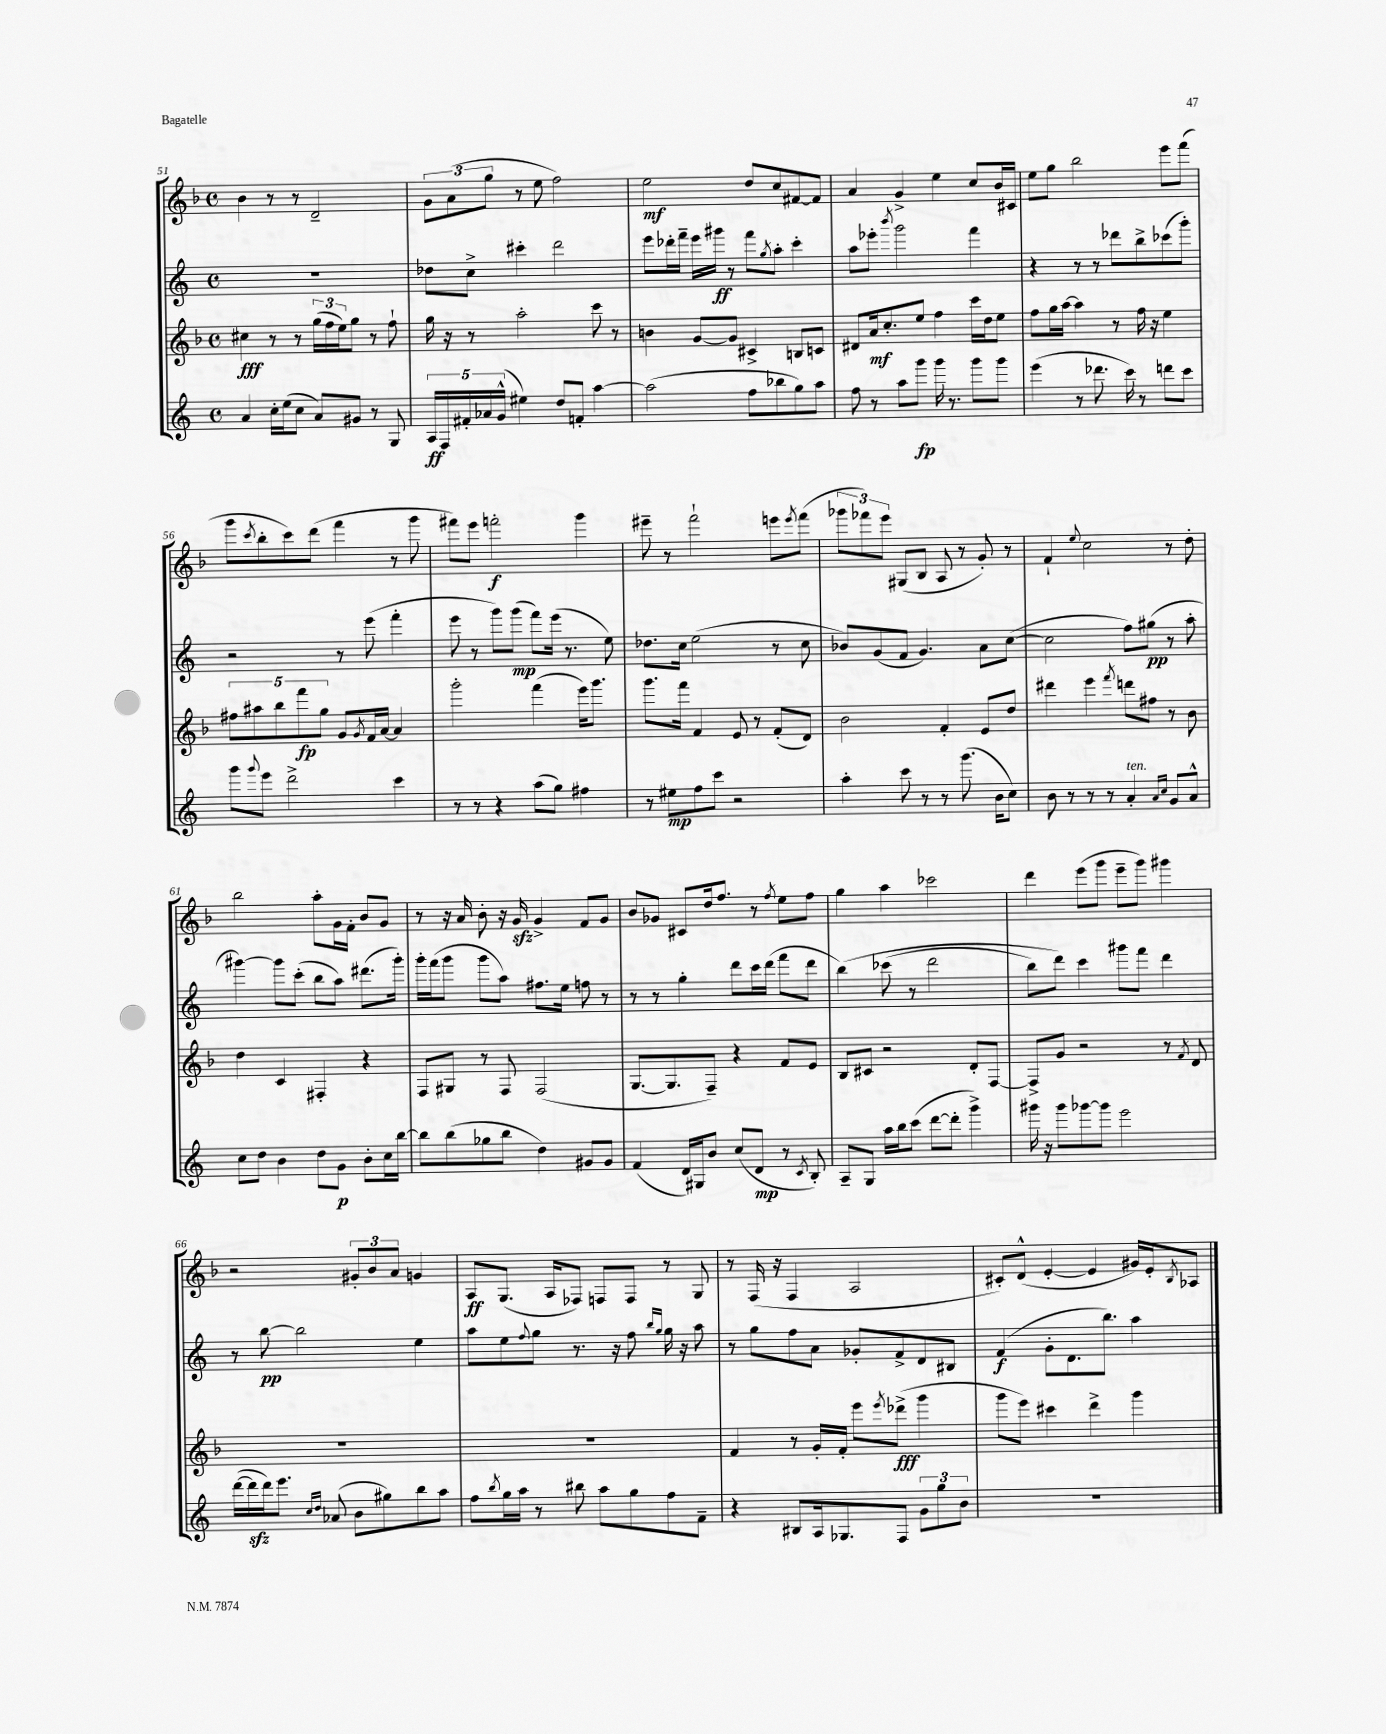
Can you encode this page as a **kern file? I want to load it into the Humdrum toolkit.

**kern	**dynam	**kern	**dynam	**kern	**dynam	**kern	**dynam
*part4	*part4	*part3	*part3	*part2	*part2	*part1	*part1
*staff4	*staff4	*staff3	*staff3	*staff2	*staff2	*staff1	*staff1
*clefG2	*	*clefG2	*	*clefG2	*	*clefG2	*
*k[]	*	*k[b-]	*	*k[]	*	*k[b-]	*
*M4/4	*	*M4/4	*	*M4/4	*	*M4/4	*
*met(c)	*	*met(c)	*	*met(c)	*	*met(c)	*
=51	=51	=51	=51	=51	=51	=51	=51
4a/	.	4cc#X\	fff	1r	.	4b-\	.
16cc'\LL	.	8r	.	.	.	8r	.
(16ee\J	.	.	.	.	.	.	.
8cc\J	.	8r	.	.	.	8r	.
8a/L)	.	(24gg\LL	.	.	.	2d~/	.
.	.	24ff\	.	.	.	.	.
.	.	24ee\J)	.	.	.	.	.
8g#X/J	.	8gg\J	.	.	.	.	.
8r	.	8r	.	.	.	.	.
8G/	.	8ff`\	.	.	.	.	.
=52	=52	=52	=52	=52	=52	=52	=52
20A/LL	ff	16gg\	.	8dd-X\L	.	12g\L	.
20F/	.	.	.	.	.	.	.
.	.	16r	.	.	.	.	.
.	.	.	.	.	.	(12a\	.
20f#X'/	.	.	.	.	.	.	.
.	.	8r	.	8cc^\J	.	.	.
20a-X/	.	.	.	.	.	.	.
.	.	.	.	.	.	12gg\J	.
(20g^^/JJ	.	.	.	.	.	.	.
4ee#X\)	.	2aa'\	.	4ccc#X'\	.	8r	.
.	.	.	.	.	.	8ee\	.
8dd/L	.	.	.	2ddd\	.	2ff\)	.
8fn'/J	.	.	.	.	.	.	.
[4aa\	.	8ccc\	.	.	.	.	.
.	.	8r	.	.	.	.	.
=53	=53	=53	=53	=53	=53	=53	=53
(2aa\]	.	4bn\	.	8eee\L	.	2ee\	mf
.	.	.	.	16ddd-X'\L	.	.	.
.	.	.	.	16fff~\JJ	.	.	.
.	.	[8g/L	.	16eee\LL	.	.	.
.	.	.	.	16ggg#X\JJ	ff	.	.
.	.	8g/J]	.	8r	.	.	.
8ff\L	.	4c#X^/	.	8fff\L	.	8dd/L	.
.	.	.	.	8qgg/	.	.	.
8bb-X\	.	.	.	8aa'\J	.	8cc/	.
8gg\)	.	8Bn/L	.	4ccc'\	.	[8f#X/	.
8aa\J	.	8cn/J	.	.	.	8f#/J]	.
=54	=54	=54	=54	=54	=54	=54	=54
8ff\	.	8d#X/L	.	8aa\L	.	4a/	.
8r	.	16a/k	mf	8eee-X'\J	.	.	.
.	.	8.cc'/	.	.	.	.	.
.	.	.	.	8qbbb/	.	.	.
8aa\L	.	.	.	2ggg\	.	4g^/	.
8ggg\J	fp	8ee/J	.	.	.	.	.
16ggg\	.	4ff\	.	.	.	4ee\	.
8.r	.	.	.	.	.	.	.
8ggg\L	.	16ccc\LL	.	4fff\	.	8cc/L	.
.	.	16dd\J	.	.	.	.	.
8ggg\J	.	8ee\J	.	.	.	16b-/L	.
.	.	.	.	.	.	16c#X/JJ	.
=55	=55	=55	=55	=55	=55	=55	=55
(4eee\	.	8ff\L	.	4r	.	8ee\L	.
.	.	16gg\L	.	.	.	8gg\J	.
.	.	[16aa\JJ	.	.	.	.	.
8r	.	4aa\]	.	8r	.	2bb-\	.
8.ddd-X\	.	.	.	8r	.	.	.
.	.	8r	.	8ddd-X\L	.	.	.
16ccc\)	.	.	.	.	.	.	.
8r	.	16ff\	.	8bb^\	.	.	.
.	.	16r	.	.	.	.	.
8dddn\L	.	4ee\	.	(8ccc-X\	.	8eee\L	.
8ccc\J	.	.	.	8ggg'\J)	.	(8fff\J	.
!!LO:LB:g=z
=56	=56	=56	=56	=56	=56	=56	=56
8ggg\L	.	10ff#X\L	.	2r	.	8ggg\L	.
.	.	10aa#X\	.	.	.	.	.
8qqggg/	.	.	.	.	.	8qccc/	.
8eee\J	.	.	.	.	.	8bb-'\	.
.	.	10bb-\	.	.	.	.	.
2ddd^\	.	.	.	.	.	8ccc\)	.
.	.	10fff\	fp	.	.	.	.
.	.	.	.	.	.	(8ddd\J	.
.	.	10gg\J	.	.	.	.	.
.	.	8g/L	.	8r	.	4fff\	.
.	.	8qg/	.	.	.	.	.
.	.	16f/L	.	(8eee\	.	.	.
.	.	[16a/JJ	.	.	.	.	.
4ccc\	.	4a/]	.	4fff'\	.	8r	.
.	.	.	.	.	.	8ggg\	.
=57	=57	=57	=57	=57	=57	=57	=57
8r	.	2ggg'\	.	8eee\	.	8fff#X\L)	.
8r	.	.	.	8r	.	8eee\J	.
4r	.	.	.	8ggg\L)	.	2fffn'\	f
.	.	.	.	(8ggg\J	mp	.	.
(8aa\L	.	(4fff\	.	8fff\L)	.	.	.
8gg\J)	.	.	.	(16eee\Jk	.	.	.
.	.	.	.	8.r	.	.	.
4ff#X\	.	16eee\KL)	.	.	.	4ggg\	.
.	.	8.ggg\J	.	.	.	.	.
.	.	.	.	8ee\)	.	.	.
=58	=58	=58	=58	=58	=58	=58	=58
8r	.	8.ggg\L	.	8.dd-X\L	.	8eee#X~\	.
8ee#X\L	mp	.	.	.	.	8r	.
.	.	16fff\Jk	.	16cc\Jk	.	.	.
8ff\	.	4f/	.	(2ee\	.	2fff`\	.
8ccc\J	.	.	.	.	.	.	.
2r	.	8e/	.	.	.	.	.
.	.	8r	.	.	.	.	.
.	.	(8f'/L	.	8r	.	8eeen\L	.
.	.	.	.	.	.	8qeee/	.
.	.	8d/J)	.	8cc\	.	(8fff\J	.
=59	=59	=59	=59	=59	=59	=59	=59
4aa'\	.	2b-\	.	8b-X/L)	.	12ggg-X\L	.
.	.	.	.	.	.	12fff-X\)	.
.	.	.	.	(8g/	.	.	.
.	.	.	.	.	.	12eee\J	.
8ccc\	.	.	.	8f/J	.	(8G#X/L	.
8r	.	.	.	4.g/)	.	8B-/J	.
8r	.	4f'/	.	.	.	8A/	.
(8.ggg\	.	.	.	.	.	8r	.
.	.	8e/L	.	8a\L	.	8g'/)	.
16b\KL	.	.	.	.	.	.	.
8cc\J)	.	8dd/J	.	([8cc\J	.	8r	.
=60	=60	=60	=60	=60	=60	=60	=60
8b\	.	4ddd#X\	.	2cc\]	.	4f`/	.
8r	.	.	.	.	.	.	.
.	.	.	.	.	.	8qqee/	.
8r	.	4eee\	.	.	.	2cc\	.
8r	.	.	.	.	.	.	.
.	.	8qfff/	.	.	.	.	.
!LO:TX:a:i:t=ten.	!	!	!	!	!	!	!
4a'/	.	8dddn\L	.	8ff\L)	.	.	.
.	.	8ff#X\J	.	(8gg#X\J	pp	.	.
16qqa/LL	.	.	.	.	.	.	.
16qqcc/JJ	.	.	.	.	.	.	.
8g/L	.	8r	.	8r	.	8r	.
8a^^/J	.	8b-\	.	8aa'\	.	8dd'\	.
!!LO:LB:g=z
=61	=61	=61	=61	=61	=61	=61	=61
8cc\L	.	4dd\	.	[4ggg#X\)	.	2bb-\	.
8dd\J	.	.	.	.	.	.	.
4b\	.	4c/	.	8ggg#\L]	.	.	.
.	.	.	.	(8ccc'\J	.	.	.
8dd\L	.	4F#X'/	.	8bb\L	.	8aa'\L	.
8g\J	p	.	.	8aa\J)	.	16g\L	.
.	.	.	.	.	.	16f'\JJ	.
8b'\L	.	4r	.	(8.ddd#X\L	.	8b-/L	.
16cc\L	.	.	.	.	.	8g/J	.
[16bb\JJ	.	.	.	16ggg#'\Jk)	.	.	.
=62	=62	=62	=62	=62	=62	=62	=62
8bb\L]	.	8F/L	.	16ggg'\LL	.	8r	.
.	.	.	.	(16fff\J	.	.	.
(8bb\	.	8G#X/J	.	8ggg\J	.	16r	.
.	.	.	.	.	.	16a/	.
8gg-X\	.	8r	.	8ggg\L	.	8b-'\	.
8bb\J	.	8F/	.	8aa\J)	.	16r	.
.	.	.	.	.	.	16gzz/	.
4dd\)	.	(2F/	.	8.ff#X\L	.	4g^/	.
.	.	.	.	16ee\Jk	.	.	.
8g#X/L	.	.	.	8ffn\	.	8f/L	.
8g#/J	.	.	.	8r	.	8g/J	.
=63	=63	=63	=63	=63	=63	=63	=63
(4f/	.	[8.G/L	.	8r	.	8b-/L	.
.	.	.	.	8r	.	8g-X/J	.
.	.	8.G/]	.	.	.	.	.
16d/LL)	.	.	.	4gg'\	.	8c#X/L	.
16G#X/J	.	.	.	.	.	.	.
8b/J	.	8F~/J)	.	.	.	16dd/k	.
.	.	.	.	.	.	8.ff/J	.
(8cc/L	.	4r	.	8ddd\L	.	.	.
8d/J	mp	.	.	16ccc\L	.	8r	.
.	.	.	.	(16ddd\JJ	.	.	.
.	.	.	.	.	.	8qff/	.
8r	.	8f/L	.	8fff\L	.	8ee\L	.
8qc/	.	.	.	.	.	.	.
8B'/)	.	8e/J	.	8ddd\J	.	8ff\J	.
=64	=64	=64	=64	=64	=64	=64	=64
8A~/L	.	8B-/L	.	(4bb\)	.	4gg\	.
8G/J	.	8c#X/J	.	.	.	.	.
16aa\LL	.	2r	.	(8ccc-X\	.	4aa\	.
16bb\J	.	.	.	.	.	.	.
(8ccc\J	.	.	.	8r	.	.	.
[8ddd\L	.	.	.	2ddd\	.	2ccc-X\	.
8ddd'\J]	.	.	.	.	.	.	.
4ggg^\)	.	8d'/L	.	.	.	.	.
.	.	[8F/J	.	.	.	.	.
=65	=65	=65	=65	=65	=65	=65	=65
16ggg#X\	.	8F^/L]	.	8bb\L)	.	4ddd\	.
16r	.	.	.	.	.	.	.
8ggg#\L	.	8g/J	.	8ddd\J)	.	.	.
[8ggg-X\	.	2r	.	4ccc\	.	(8eee\L	.
8ggg-\J]	.	.	.	.	.	8ggg\J	.
2eee\	.	.	.	8ggg#X\L	.	8eee~\L	.
.	.	.	.	8fff\J	.	8ggg\J)	.
.	.	8r	.	4ddd\	.	4ggg#X\	.
.	.	8qf/	.	.	.	.	.
.	.	8d/	.	.	.	.	.
!!LO:LB:g=z
=66	=66	=66	=66	=66	=66	=66	=66
([16ddd\LL	.	1r	.	8r	.	2r	.
16dddzz\]	.	.	.	.	.	.	.
16ddd\J)	.	.	.	[8bb\	pp	.	.
8.eee\J	.	.	.	.	.	.	.
.	.	.	.	2bb\]	.	.	.
16qqcc/LL	.	.	.	.	.	.	.
16qqdd/JJ	.	.	.	.	.	.	.
(8a-X/	.	.	.	.	.	.	.
8b\L	.	.	.	.	.	12g#X'/L	.
.	.	.	.	.	.	12b-/	.
8gg#X\)	.	.	.	.	.	.	.
.	.	.	.	.	.	12a/J	.
8bb\	.	.	.	4ee\	.	4gn/	.
8aa\J	.	.	.	.	.	.	.
=67	=67	=67	=67	=67	=67	=67	=67
8ff\L	.	1r	.	8aa\L	.	8A/L	ff
8qbb/	.	.	.	.	.	.	.
16gg\L	.	.	.	8ee\	.	(8.G/J	.
16aa\JJ	.	.	.	.	.	.	.
.	.	.	.	8qqff/	.	.	.
8r	.	.	.	8gg\J	.	.	.
.	.	.	.	.	.	16A/KL	.
8bb#X\	.	.	.	8.r	.	8F-X/J)	.
8aa\L	.	.	.	.	.	8Fn/L	.
.	.	.	.	16r	.	.	.
8gg\	.	.	.	8ff\	.	8F/J	.
.	.	.	.	16qqbb/LL	.	.	.
.	.	.	.	16qqgg/JJ	.	.	.
8ff\	.	.	.	16gg\	.	8r	.
.	.	.	.	16r	.	.	.
8f~\J	.	.	.	8aa\	.	8G/	.
=68	=68	=68	=68	=68	=68	=68	=68
4r	.	4f/	.	8r	.	8r	.
.	.	.	.	8gg\L	.	(16F/	.
.	.	.	.	.	.	16r	.
8B#X/L	.	8r	.	8ff\	.	4F/	.
16A/k	.	16g'/LL	.	8a\J	.	.	.
8.G-X/	.	16f'/JJ	.	.	.	.	.
.	.	8eee\L	.	8g-X'/L	.	2A/	.
.	.	8qeee/	.	.	.	.	.
8F/J	.	(8ddd-X^\J	fff	8f^/	.	.	.
12g\L	.	4ggg\	.	8d/	.	.	.
12gg\	.	.	.	.	.	.	.
.	.	.	.	8B#X/J	.	.	.
12b\J	.	.	.	.	.	.	.
=69	=69	=69	=69	=69	=69	=69	=69
1r	.	8ggg\L	.	(4f/	f	8c#X'/L)	.
.	.	8eee\J)	.	.	.	(8d^^/J	.
.	.	4ccc#X\	.	8g'\L	.	[4e'/	.
.	.	.	.	8.d\	.	.	.
.	.	4ddd^\	.	.	.	4e/]	.
.	.	.	.	8.bb\J)	.	.	.
.	.	4ggg\	.	4aa\	.	16g#X/LL)	.
.	.	.	.	.	.	16e'/J	.
.	.	.	.	.	.	8qB-/	.
.	.	.	.	.	.	8A-X/J	.
==	==	==	==	==	==	==	==
*-	*-	*-	*-	*-	*-	*-	*-
